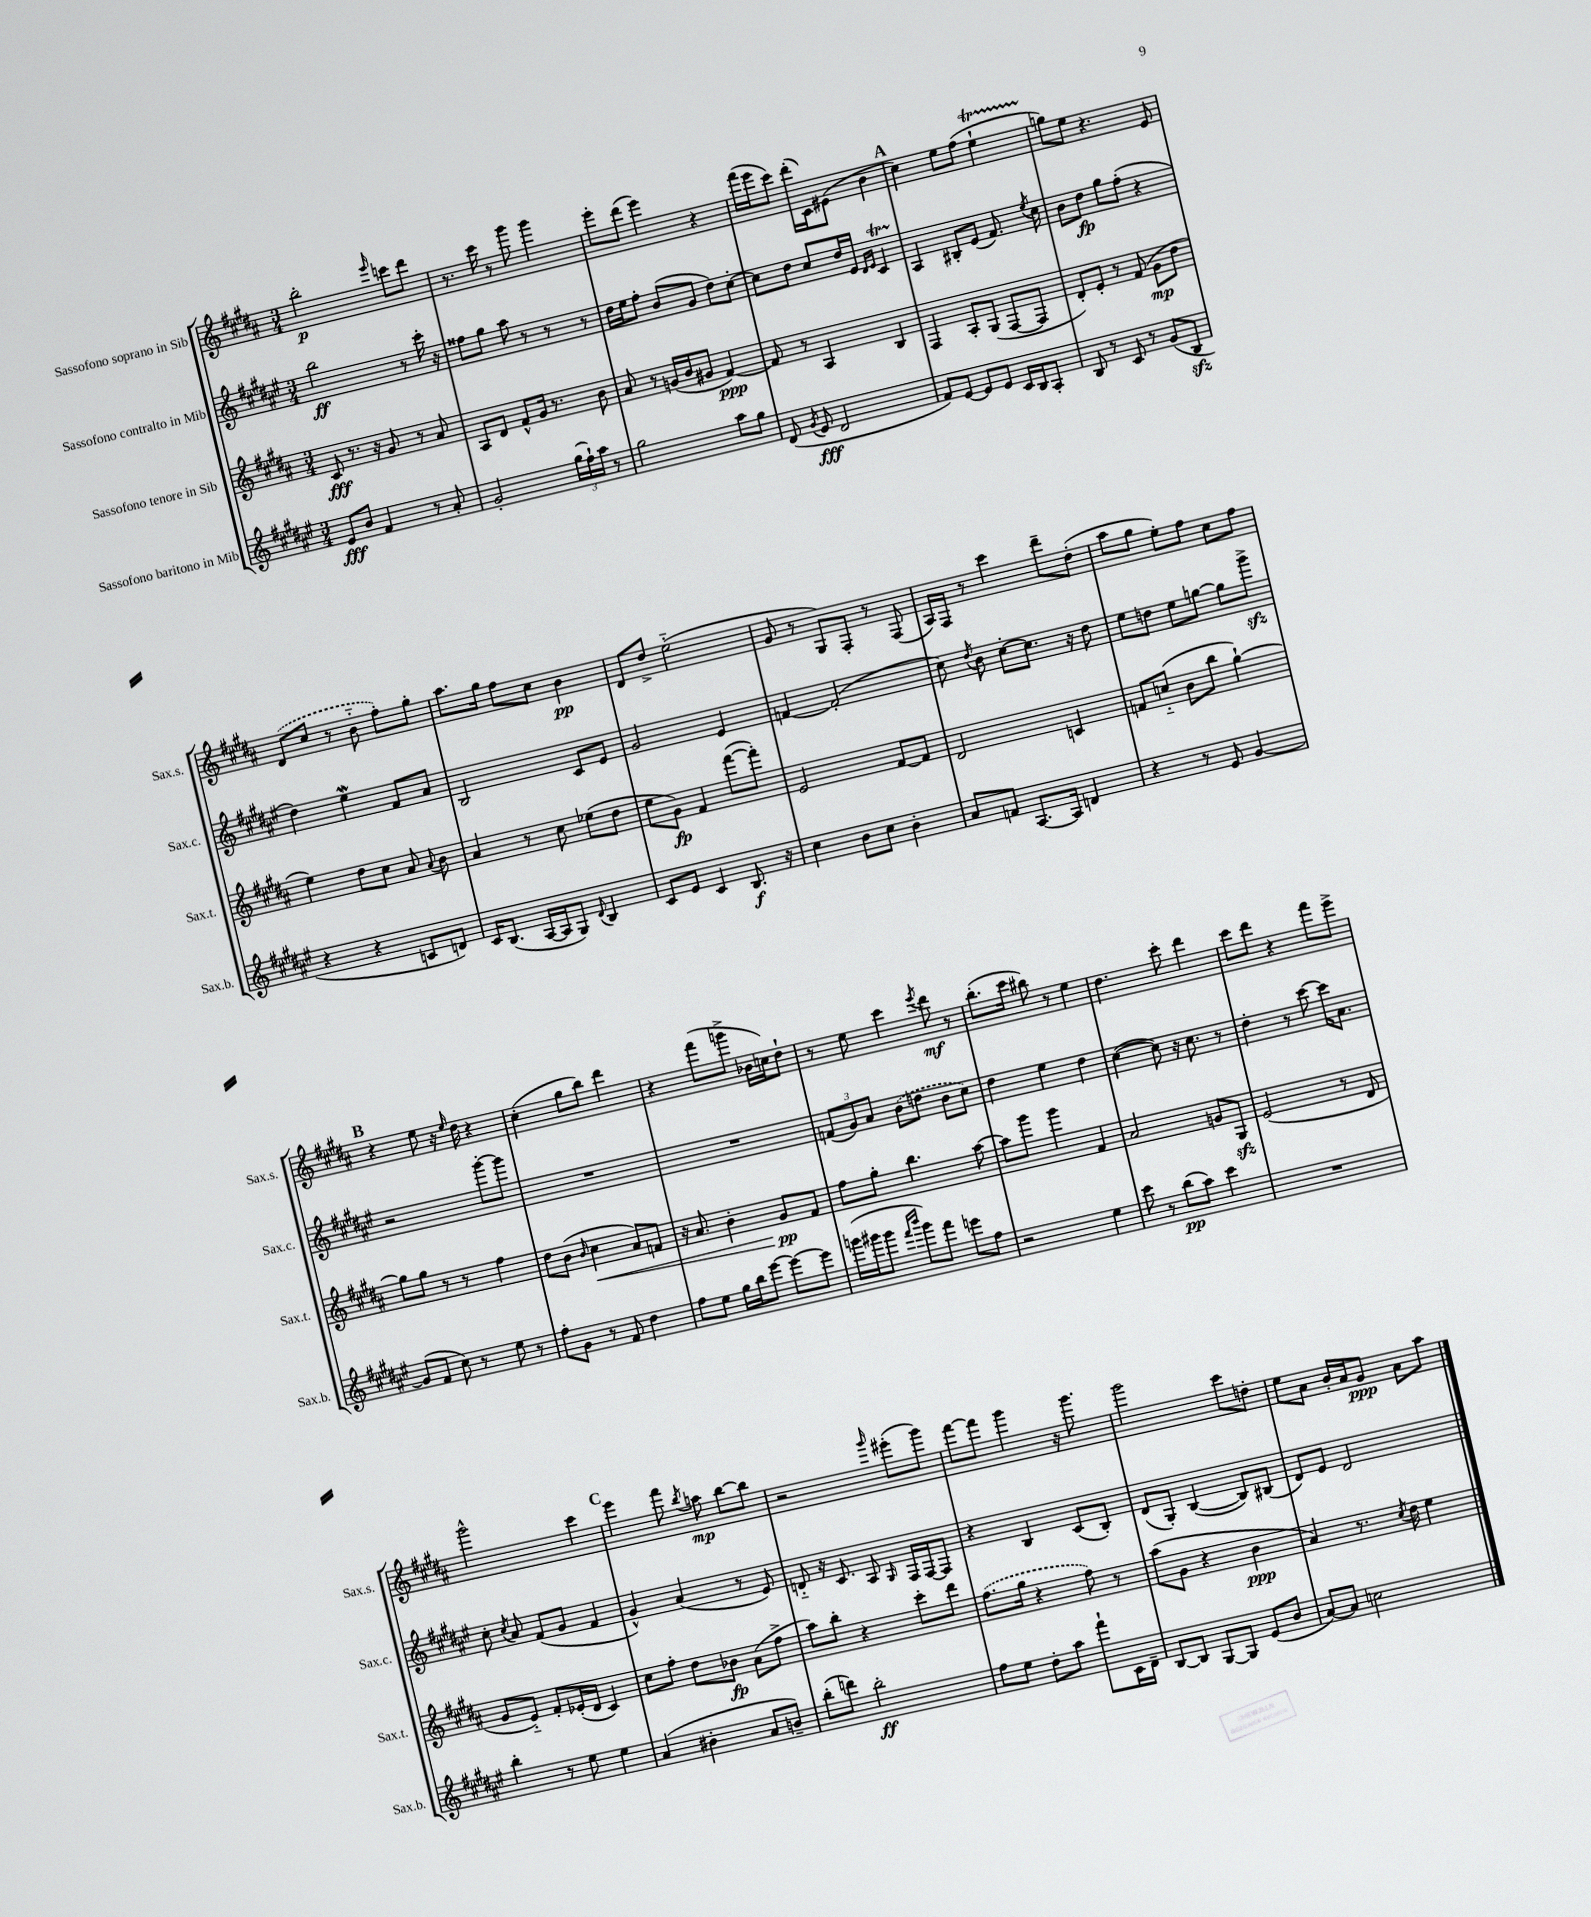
<<
\new StaffGroup <<
\new Staff = "s0" \with { instrumentName = "Sassofono soprano in Sib" shortInstrumentName = "Sax.s." } {
    \clef treble \key b \major \numericTimeSignature \time 3/4
    \autoBeamOff b''2-.\p \grace { e'''16 } c'''8[ dis'''8] |
    r8. cis'''16 r8 gis'''8 gis'''4 |
    e'''8[-. dis'''8]( e'''4) r4 |
    fis'''16[( e'''16 cis'''8]) dis'''16[-.( cis'16) eis'8]( b'4 |
    \mark \markup { \bold "A" } cis''4) e''8[ fis''8]( e''4-!\startTrillSpan |
    g''8[\stopTrillSpan) e''8] r4. e'8 |
    \once \slurDashed dis'8[( cis''8] r8 b'8-_ fis''8[-.) gis''8]-. |
    ais''8.[ gis''16] fis''8[ cis''8] b'4\pp |
    dis'8[ dis''8]-> e''2-_( |
    gis'8 r8 gis8[) fis8]-. r8 fis8( |
    ais16[) fis16] r8 cis'''4 dis'''8[-- dis''8]-.( |
    ais''8[ gis''8] e''8[-.) fis''8] cis''8[ fis''8] |
    \mark \markup { \bold "B" } r4 e''8 r16 \grace { e''16 } dis''16 r4 |
    cis''4-.( gis''8[ b''8]) dis'''4 |
    r4 fis'''8[( g'''8]-> bes'16[ c''16) dis''8]-! |
    r8 e''8 cis'''4 \acciaccatura { e'''8 } dis'''8\mf r8 |
    b''8.[-.( cis'''16] bis''8) r8 e''4 |
    dis''4. cis'''8-. dis'''4 |
    cis'''8[ dis'''8] r4 fis'''8[ e'''8]-> |
    gis'''2-^ cis'''4 |
    \mark \markup { \bold "C" } e'''4 fis'''8 \acciaccatura { b''8 } a''8\mp b''8[~ b''8] |
    r2 \grace { gis'''16 } eis'''8[-.( gis'''8]) |
    fis'''8[~ fis'''8] gis'''4 r16 gis'''8. |
    gis'''2 cis'''8[ d''8]-. |
    e''8[ ais'8] b'16[-. ais'16 gis'8]\ppp ais'8[ ais''8] \bar "|." |
}
\new Staff = "s1" \with { instrumentName = "Sassofono contralto in Mib" shortInstrumentName = "Sax.c." } {
    \clef treble \key fis \major \numericTimeSignature \time 3/4
    \autoBeamOff b''2\ff r8 cis'''16-. r16 |
    fisis''8[ gis''8] ais''8 r8 r8 r8 |
    dis''16[ eis''16 fis''8]-. b'8[( gis'8] dis''8[) cis''8]~-. |
    cis''8[ dis''8] cis''8[ dis''16 eis'16] \grace { dis'16[ eis'16] } cis'4\startTrillSpan |
    \mark \markup { \bold "A" } ais4\stopTrillSpan bis8[-. eis'8]( fis'8.) \acciaccatura { eis''8 } cis''16 |
    b'8[ dis''8]\fp gis''8[ fis''8]-.( r4 |
    dis''4) eis''4\mordent fis'8[ ais'8] |
    b2 cis'8[ eis'8] |
    gis'2 eis'4 |
    f'4~ f'2-.( |
    cis''8) \acciaccatura { dis''8 } b'8 cis''8[~-. cis''8.] r16 dis''8 |
    eis''8[ d''8] eis''8[ g''8]~ g''8[ gis'''8]->\sfz |
    \mark \markup { \bold "B" } r2 gis'''8[~-. gis'''8] |
    R2. |
    R2. |
    \tuplet 3/2 { f'8[( gis'8) ais'8] } \once \slurDashed b'8[( d''8] b'8[ cis''8]) |
    dis''4 eis''4 dis''4 |
    cis''4~( cis''8) r16 cis''8. r8 |
    dis''4-. r8 cis'''8~ cis'''16[ ais'8.] |
    cis''8-. \acciaccatura { cis''8 } ais'8 fis'8[( gis'8] fis'4 |
    \mark \markup { \bold "C" } gis'4-^) ais'4( r8 eis'8) |
    d'8-_ r16 cis'8. ais8 \grace { gis16 } fis16[ fis16~ fis8] |
    r4 b4 cis'8[( b8]-.) |
    dis'8[( gis8]-.) b4~( b8[) bis8]( |
    dis'8[) eis'8] dis'2 \bar "|." |
}
\new Staff = "s2" \with { instrumentName = "Sassofono tenore in Sib" shortInstrumentName = "Sax.t." } {
    \clef treble \key b \major \numericTimeSignature \time 3/4
    \autoBeamOff cis'8\fff r8. r16 gis'8 r8 ais'8 |
    ais8[ dis'8] fis'8[-^ gis'16] r8. b'8 |
    ais'8 r8 g'16[( b'16 gis'8] fis'4~\ppp) |
    fis'8 r8 ais4 b4 |
    \mark \markup { \bold "A" } fis4 ais8[-. gis8]( fis8[~ fis8] |
    dis'8[-.) e'8]-. r8 fis'8( gis'8[\mp dis''8] |
    e''4) dis''8[ cis''8] ais'8 \appoggiatura { ais'8 } b'8 |
    ais'4 r8 cis''8 ees''8[( dis''8] |
    e''8[ gis'8]\fp) fis'4 fis'''8[~( fis'''8]-.) |
    e'2 fis'8[~ fis'8] |
    dis'2 c'4 |
    f'8[ c''8]-_( b'8[ b''8] gis''4~-!) |
    \mark \markup { \bold "B" } gis''8[ gis''8] r8 r8 fis''4 |
    dis''8[ b'8]( \grace { b'16 } cis''4\< ais'8[) f'8] |
    r16 ais'8. b'4-. gis'8[\pp\! fis'8] |
    fis''8[ gis''8]-. b''4. ais''8~ |
    ais''8[ gis'''8] gis'''4 fis'4 |
    ais'2 g'8[ gis8]\sfz |
    e'2( r8 dis'8 |
    gis'8[ e'8]-_) fis'8[-. ees'16-.( dis'16] cis'4) |
    \mark \markup { \bold "C" } cis''8[ fis''8]-. dis''8[ bes'8]\fp ais'8[( fis''8]-> |
    ais''8[) b''8]-. r4 cis'''8[-. dis'''8] |
    \once \slurDashed fis''8.[( gis''16] r4 fis''8) r8 |
    ais''8[( gis'8] r4 b'4\ppp |
    ais'4) r8. \acciaccatura { cis''8 } dis''16 e''4 \bar "|." |
}
\new Staff = "s3" \with { instrumentName = "Sassofono baritono in Mib" shortInstrumentName = "Sax.b." } {
    \clef treble \key fis \major \numericTimeSignature \time 3/4
    \autoBeamOff eis'8[\fff b'8] fis'4 r8 ais'8-. |
    gis'2-. \tuplet 3/2 { gis''16[( fis''16-!) ais''16] } r8 |
    gis''2 ais''8[ gis''8] |
    dis'8( \acciaccatura { gis'8 } eis'8\fff dis'2 |
    \mark \markup { \bold "A" } fis'8[) eis'8]~ eis'8[ eis'8] cis'16[ b16 ais8]-. |
    b8 r8 cis'8 r8 gis'8[( b8]\sfz |
    r4 r4 c'8[ d'8]) |
    cis'16[ b8.]( ais16[~ ais16 gis8]) \appoggiatura { dis'8 } b4 |
    cis'8[ eis'8] cis'4 b8.\f r16 |
    cis''4 b'8[ cis''8] b'4-. |
    ais'8[ f'8] ais8.[~ ais16] d'4 |
    r4 r8 eis'8 gis'4~ |
    \mark \markup { \bold "B" } gis'8[( fis'8] cis''8) r8 eis''8 r8 |
    fis''8[-. gis'8] r8 fis'8 dis''4 |
    fis''8[ eis''8] gis''16[ b''16 eis'''8]~ eis'''8[~ eis'''8] |
    g'''16[( gis'''16 gis'''8] \grace { fis'''16[ b'''16] } gis'''8[) fis'''8] e'''8[ fis''8] |
    r2 eis''4 |
    cis'''8 r8 b''8[\pp( ais''8]) cis'''4 |
    R2. |
    b''4-. r8 eis''8 eis''4 |
    \mark \markup { \bold "C" } ais'4( bis'4-. ais'8[ b'8]--) |
    b''8[-.( d'''8]) b''2-.\ff |
    fis''8[ eis''8] dis''8[-. ais''8] fis'''8[-! cis'16 dis'16]-- |
    b8[~ b8] gis8[~ gis8] eis'8[( b'8] |
    ais'8[~) ais'8] c''2 \bar "|." |
}
>>
>>
\layout { \context { \Score \remove "Bar_number_engraver" } }
